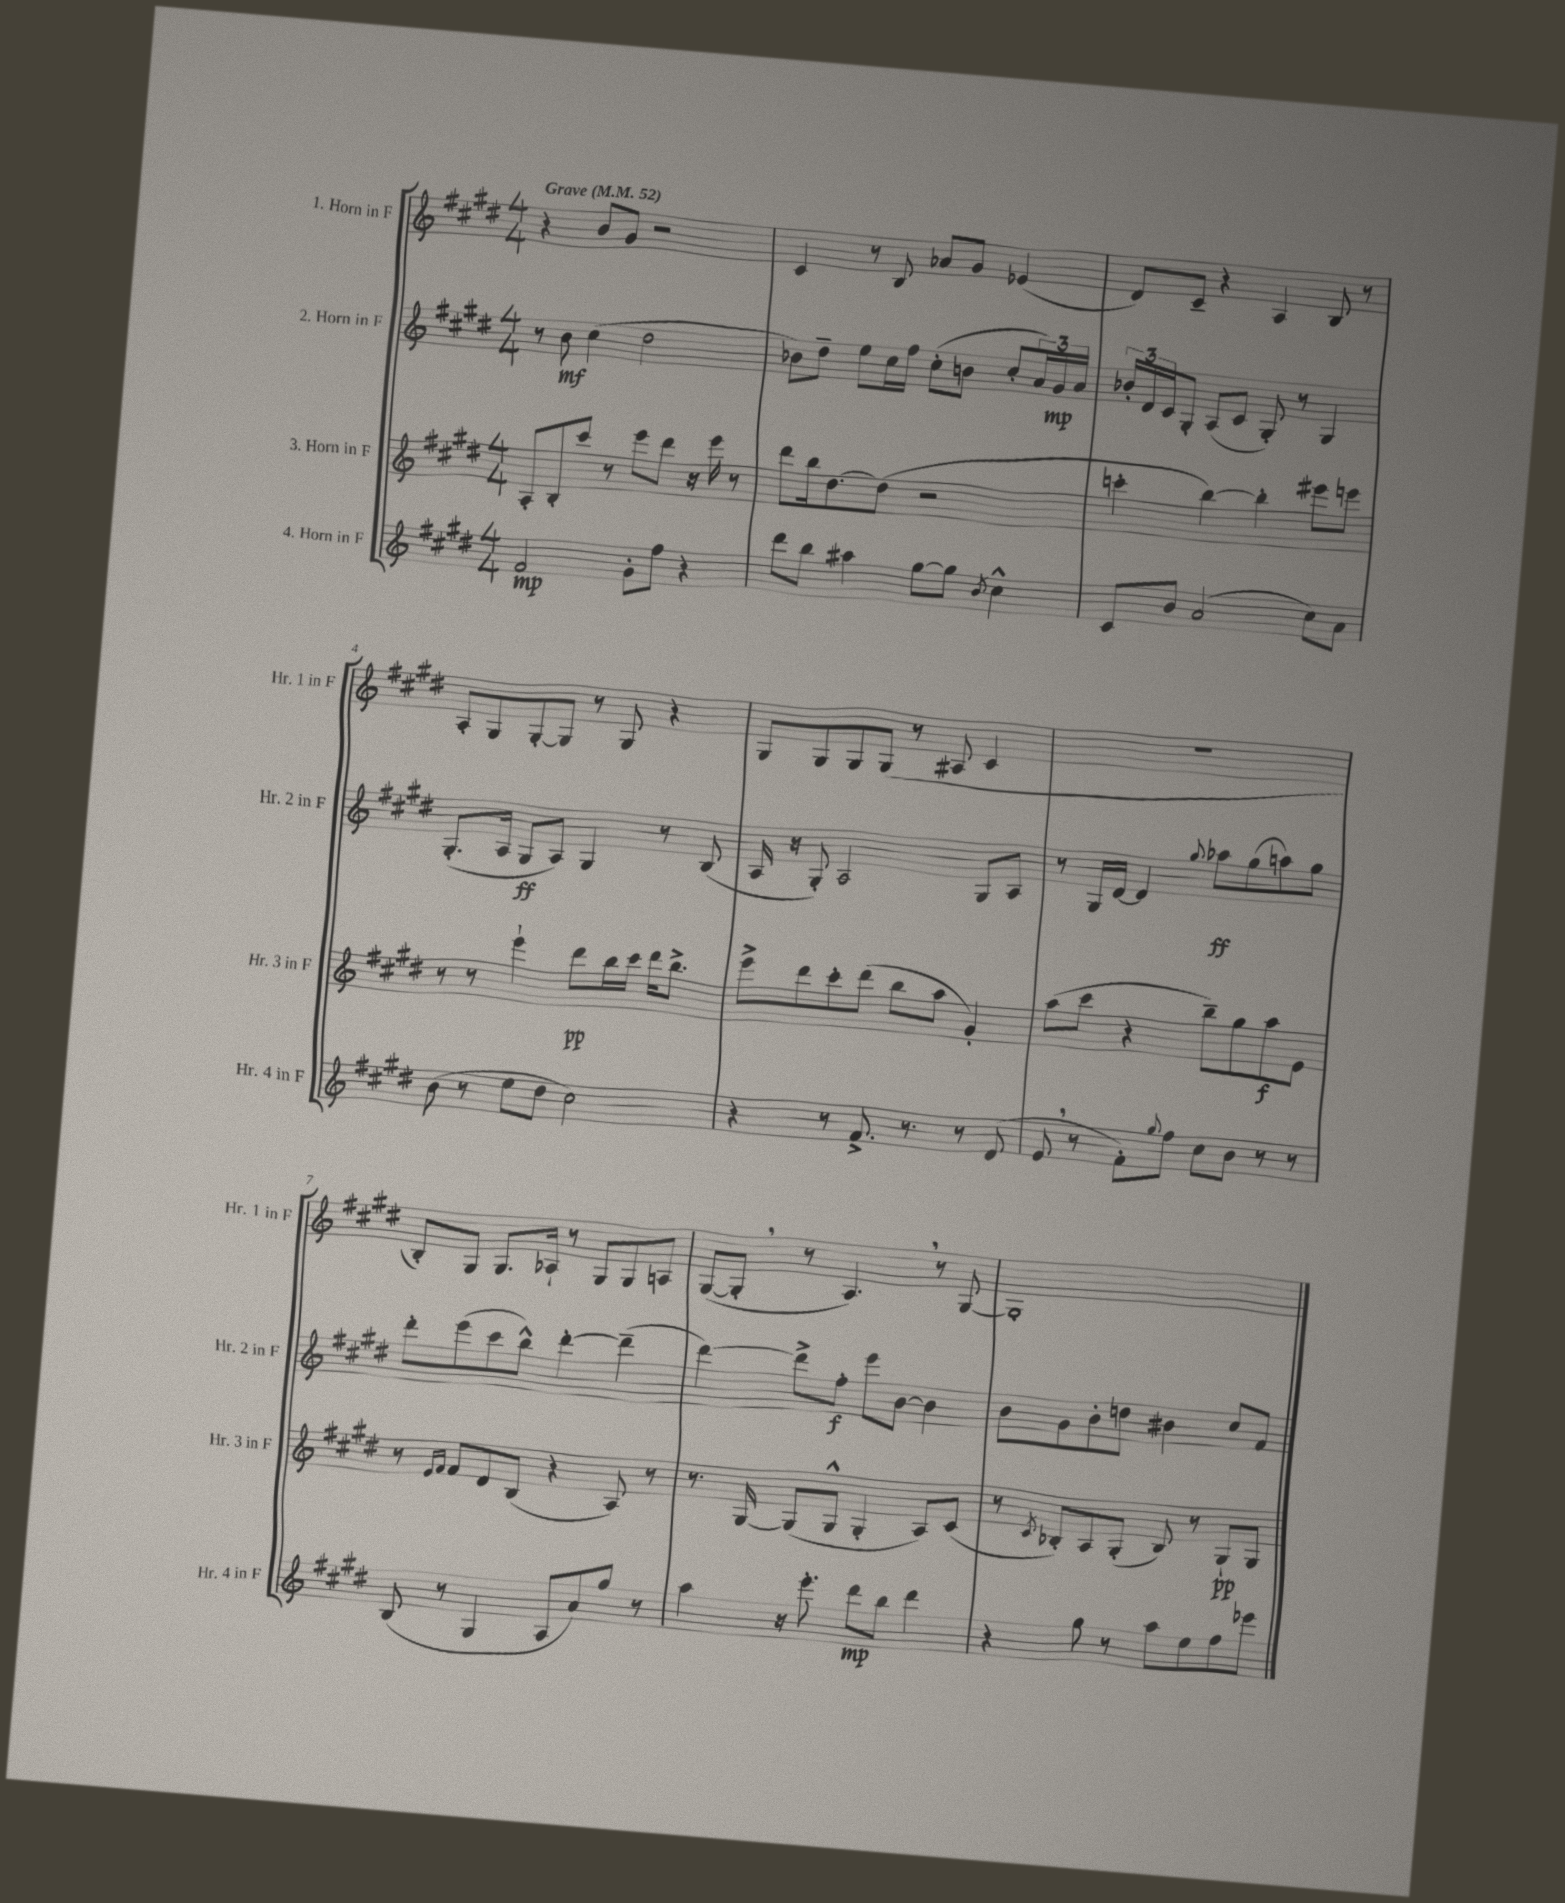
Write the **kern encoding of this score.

**kern	**dynam	**kern	**dynam	**kern	**dynam	**kern
*part4	*part4	*part3	*part3	*part2	*part2	*part1
*staff4	*staff4	*staff3	*staff3	*staff2	*staff2	*staff1
*I"4. Horn in F	*	*I"3. Horn in F	*	*I"2. Horn in F	*	*I"1. Horn in F
*I'Hr. 4 in F	*	*I'Hr. 3 in F	*	*I'Hr. 2 in F	*	*I'Hr. 1 in F
*clefG2	*	*clefG2	*	*clefG2	*	*clefG2
*k[f#c#g#d#]	*	*k[f#c#g#d#]	*	*k[f#c#g#d#]	*	*k[f#c#g#d#]
*M4/4	*	*M4/4	*	*M4/4	*	*M4/4
*MM52	*	*MM52	*	*MM52	*	*MM52
=1	=1	=1	=1	=1	=1	=1
!	!	!	!	!	!	!LO:TX:a:B:t=Grave
2f#/	mp	8A'/L	.	8r	.	4r
.	.	8B'/	.	8b\	mf	.
.	.	8ccc#/J	.	(4cc#\	.	8b/L
.	.	8r	.	.	.	8g#/J
8g#'\L	.	8eee\L	.	2dd#\	.	2r
8ff#\J	.	8ddd#\J	.	.	.	.
4r	.	16r	.	.	.	.
.	.	16eee\	.	.	.	.
.	.	8r	.	.	.	.
=2	=2	=2	=2	=2	=2	=2
8ddd#\L	.	8ddd#\L	.	8b-X\L)	.	4c#/
8bb\J	.	16bb\k	.	8dd#~\J	.	.
.	.	[8.dd#\	.	.	.	.
4aa#X\	.	.	.	8ee\L	.	8r
.	.	(8dd#\J]	.	16cc#\L	.	8B/
.	.	.	.	16ff#\JJ	.	.
[8gg#\L	.	2r	.	(8cc#'\L	.	8a-X/L
8gg#\J]	.	.	.	8bn\J	.	8g#/J
8qb/	.	.	.	.	.	.
4cc#^^\	.	.	.	8cc#'/L	.	(4e-X/
.	.	.	.	24a/L)	.	.
.	.	.	.	24g#/	mp	.
.	.	.	.	24a/JJ	.	.
=3	=3	=3	=3	=3	=3	=3
8c#/L	.	4cccn'\	.	24b-X'/LL	.	8d#/L)
.	.	.	.	24d#/	.	.
.	.	.	.	24c#/J	.	.
8b/J	.	.	.	8G#'/J	.	8c#~/J
(2a/	.	[4bb\)	.	(8A/L	.	4r
.	.	.	.	8c#/J	.	.
.	.	4bb'\]	.	8G#'/)	.	4A/
.	.	.	.	8r	.	.
8cc#\L)	.	8eee#X\L	.	4G#/	.	8B/
8a\J	.	8eeen\J	.	.	.	8r
!!LO:LB:g=z
=4	=4	=4	=4	=4	=4	=4
(8b\	.	8r	.	(8.G#'/L	.	8A'/L
8r	.	8r	.	.	.	8G#/
.	.	.	.	16A/Jk	.	.
8ee\L	.	4eee`\	.	8G#/L	ff	[8G#'/
8dd#\J	.	.	.	8A/J)	.	8G#/J]
2cc#\)	.	8ddd#\L	pp	4G#/	.	8r
.	.	16bb\L	.	.	.	8G#/
.	.	16ccc#\JJ	.	.	.	.
.	.	16ddd#\KL	.	8r	.	4r
.	.	8.bb^\J	.	.	.	.
.	.	.	.	(8B/	.	.
=5	=5	=5	=5	=5	=5	=5
4r	.	8eee^\L	.	16A/	.	8G#/L
.	.	.	.	16r	.	.
.	.	8ddd#\	.	8G#'/)	.	8G#/
8r	.	8ccc#'\	.	2A/	.	8G#/
8.f#^/	.	(8ddd#\J	.	.	.	(8G#/J
.	.	8bb\L	.	.	.	8r
8.r	.	.	.	.	.	.
.	.	8aa\J	.	.	.	8A#X/
8r	.	4g#'/)	.	8G#/L	.	4c#/
(8d#/	.	.	.	8A/J	.	.
=6	=6	=6	=6	=6	=6	=6
8e,/	.	(8aa\L	.	8r	.	1r
8r	.	8ccc#\J	.	16G#/LL	.	.
.	.	.	.	[16d#/JJ	.	.
8f#'\L)	.	4r	.	4d#/]	.	.
8qqgg#/	.	.	.	.	.	.
8ff#\J	.	.	.	.	.	.
.	.	.	.	8qqgg#/	.	.
8cc#\L	.	8bb~\L)	.	8aa-X\L	ff	.
8b\J	.	8gg#\	.	(8gg#\	.	.
8r	.	8aa\	f	8aan\)	.	.
8r	.	8e\J	.	8gg#\J	.	.
!!LO:LB:g=z
=7	=7	=7	=7	=7	=7	=7
(8B/	.	8r	.	8ddd#'\L	.	8B'/L)
.	.	16qqe/LL	.	.	.	.
.	.	16qqf#/JJ	.	.	.	.
8r	.	8f#/L	.	(8eee\	.	8G#/J
4G#/	.	8d#/	.	8ccc#\	.	8.G#/L
.	.	(8B/J	.	8bb^^\J)	.	.
.	.	.	.	.	.	16A-X`/Jk
8A/L	.	4r	.	[4ddd#'\	.	8r
8a/)	.	.	.	.	.	8G#/L
8gg#/J	.	8A/)	.	(4ddd#~\]	.	8G#/
8r	.	8r	.	.	.	8An/J
=8	=8	=8	=8	=8	=8	=8
4aa\	.	8.r	.	[4ddd#\)	.	([8G#/L
.	.	.	.	.	.	8G#',/J]
.	.	[16G#/	.	.	.	.
16r	.	(8G#/L]	.	8ddd#^\L]	.	8r
8.eee'\	.	.	.	.	.	.
.	.	8G#^^/J	.	8ff#'\J	f	4.A,/)
8ddd#\L	mp	4G#'/	.	8eee\L	.	.
8bb\J	.	.	.	[8b\J	.	.
4ddd#\	.	8A/L)	.	4b\]	.	8r
.	.	(8c#/J	.	.	.	[8G#/
=9	=9	=9	=9	=9	=9	=9
4r	.	8r	.	8b\L	.	1G#']
.	.	8qc#/	.	.	.	.
.	.	8B-X'/L)	.	8g#\	.	.
8gg#\	.	8A/	.	8b'\	.	.
8r	.	(8G#'/J	.	8ddn\J	.	.
8aa\L	.	8B-/)	.	4b#X\	.	.
8ee\	.	8r	.	.	.	.
8ff#\	.	8G#`/L	pp	8cc#/L	.	.
8eee-X\J	.	8G#/J	.	8f#/J	.	.
==	==	==	==	==	==	==
*-	*-	*-	*-	*-	*-	*-
